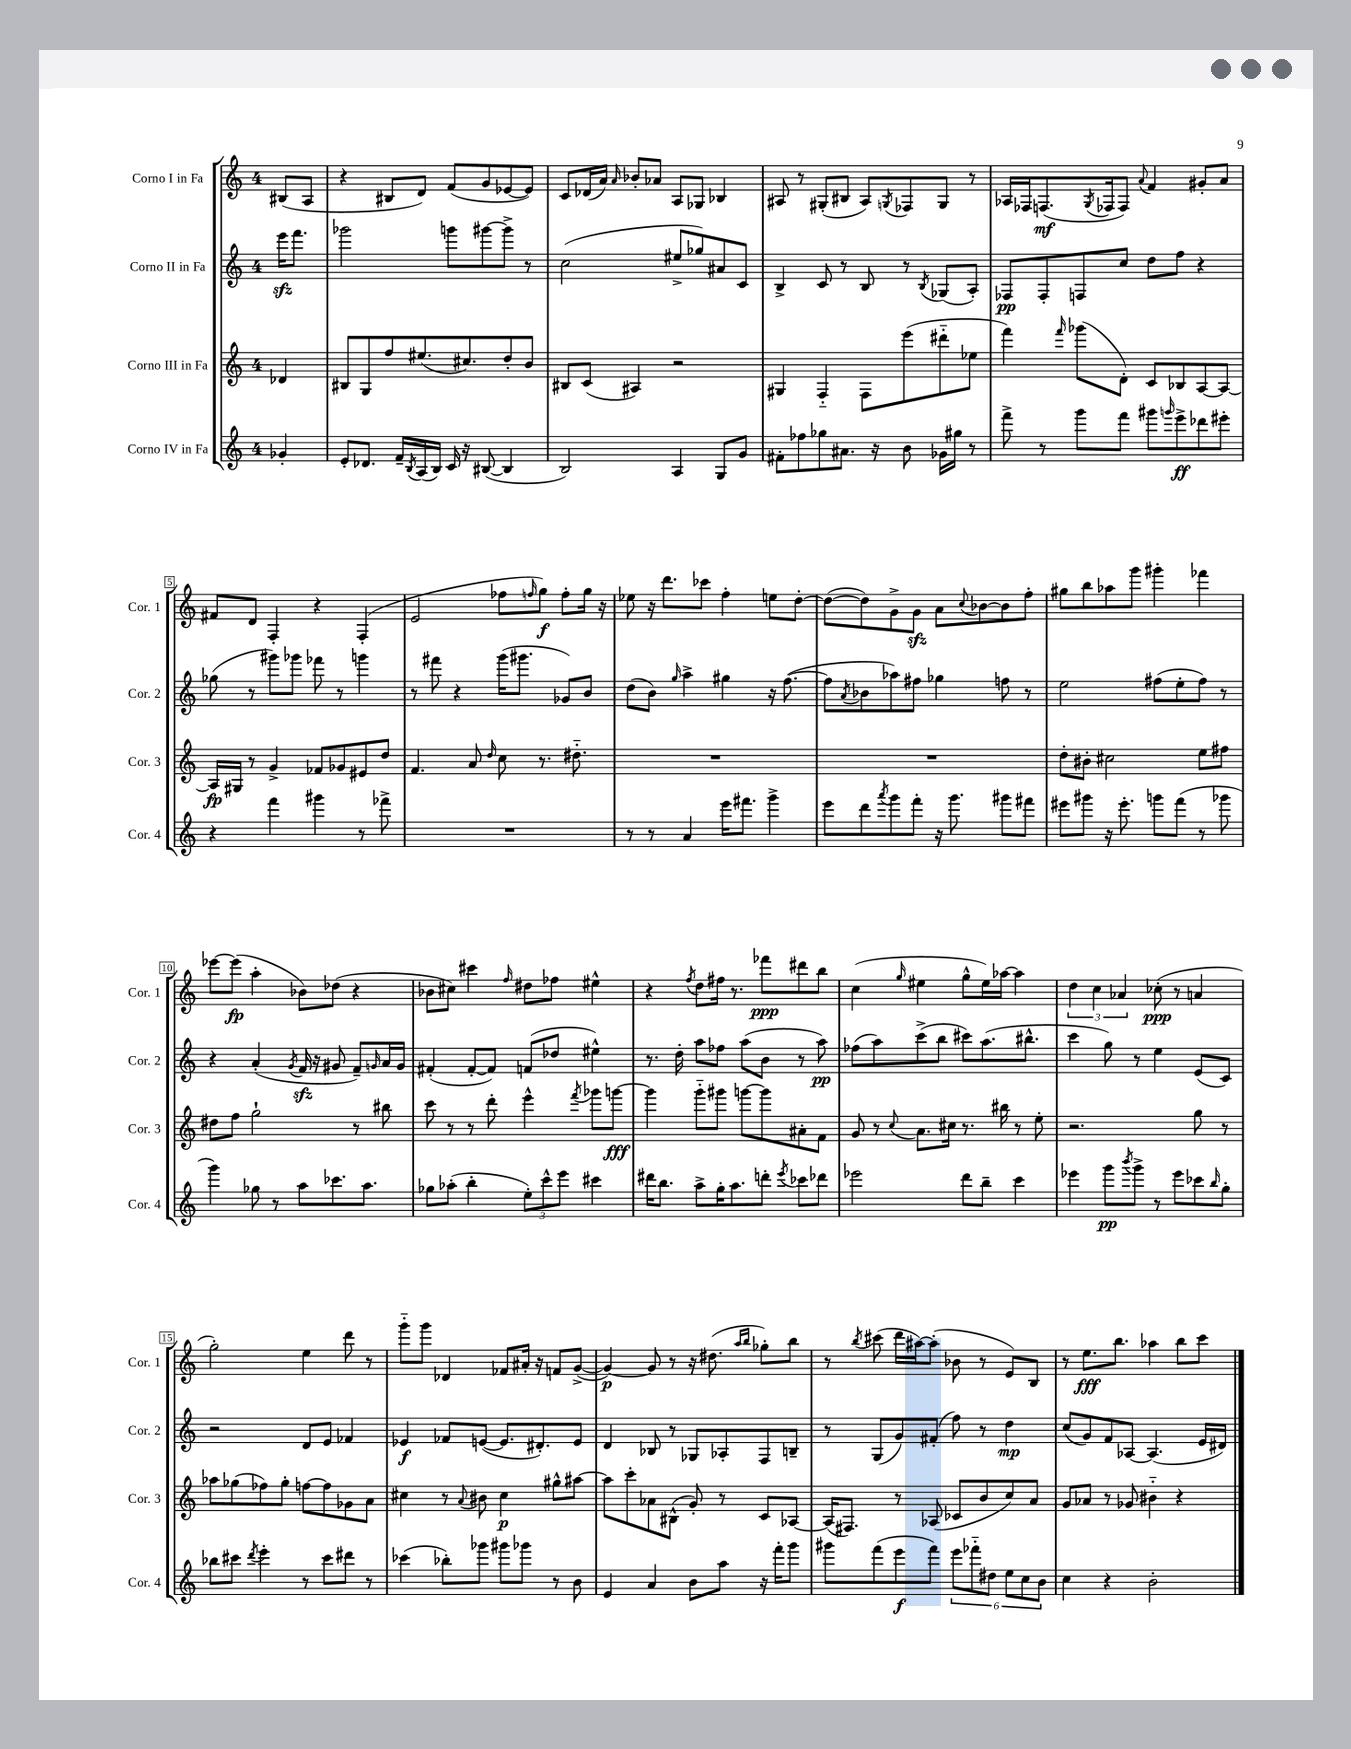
<<
\new StaffGroup <<
\new Staff = "s0" \with { instrumentName = "Corno I in Fa" shortInstrumentName = "Cor. 1" } {
    \clef treble \key c \major \once \override Staff.TimeSignature.style = #'single-digit \time 4/4 \partial 4
    bis8( a8 |
    r4 bis8 d'8) f'8( g'8 ees'8~ ees'8) |
    c'8 des'16( a'16) \grace { a'16 } bes'8-. aes'8 a8 ges8 bes4 |
    ais8 r8 gis8-.( bis8 ais8) \acciaccatura { g8 } fes8 g8 r8 |
    aes16 fes16 f8.\mf( \acciaccatura { g8 } fes16 fes8) \appoggiatura { a'8 } f'4 gis'8-. a'8 |
    fis'8 d'8 f4-. r4 f4-.( |
    e'2 fes''8 \grace { f''16 } g''8\f) f''8-. g''16 r16 |
    ees''8 r16 d'''8. ces'''8 f''4-. e''8 d''8~-. |
    d''8~( d''8) g'8-> g'8\sfz a'8 \appoggiatura { c''8 } bes'8~ bes'8 f''8-. |
    gis''8 b''8 aes''8 g'''8 gis'''4-. fes'''4 |
    ees'''8~ ees'''8\fp( a''4-. bes'8) des''8( r4 |
    bes'8 cis''8) cis'''4 \grace { f''16 } dis''8 fes''8 eis''4-^ |
    r4 \acciaccatura { f''8 } d''8 fis''16 r8. fes'''8\ppp dis'''8 b''8 |
    c''4( \grace { g''16 } eis''4 g''8-^ eis''16) aes''16~ aes''4 |
    \tuplet 3/2 { d''4 c''4 aes'4 } ces''8-.\ppp( r8 a'4 |
    g''2-.) e''4 d'''8 r8 |
    g'''8-_ g'''8 des'4 fes'8 ais'16-. r16 f'8 g'8~->( |
    g'4~\p) g'8 r8 r16 dis''8.( \grace { a''16 b''16 } ges''8-.) b''8 |
    r8 \acciaccatura { b''8 } cis'''8( d'''16 ais''16~) ais''8-.( bes'8 r8 e'8) b8 |
    r8 e''8.\fff b''8. aes''4 b''8 c'''8 \bar "|." |
}
\new Staff = "s1" \with { instrumentName = "Corno II in Fa" shortInstrumentName = "Cor. 2" } {
    \clef treble \key c \major \once \override Staff.TimeSignature.style = #'single-digit \time 4/4 \partial 4
    e'''16\sfz f'''8. |
    ges'''2 g'''8 gis'''8~ gis'''8-> r8 |
    c''2( eis''8-> ges''8) ais'8 c'8 |
    b4-> c'8 r8 b8 r8 \acciaccatura { b8 } ges8( a8-.) |
    fes8\pp fes8-. f8 c''8 d''8 f''8 r4 |
    ges''8( r8 gis'''8) ges'''8 fes'''8 r8 g'''4 |
    r8 fis'''8 r4 g'''16( gis'''8. ges'8) b'8 |
    d''8( b'8) \grace { g''16 } a''4-> gis''4 r16 f''8.~( |
    f''8 \acciaccatura { a'8 } bes'8 aes''8) fis''8 ges''4 f''8 r8 |
    e''2 fis''8( e''8-. fis''8) r8 |
    r4 a'4-.( \acciaccatura { g'8 } f'16\sfz r16 gis'8 f'8--) \grace { g'16 } a'16 g'16 |
    fis'4-.( fis'8~-. fis'8) f'8( des''8 eis''4-^) |
    r8. d''16-. a''8 fes''8 a''8( b'8 r8 a''8\pp) |
    fes''8( a''8) c'''8->( b''8 cis'''8) a''8.( bis''8.-^ |
    c'''4 g''8) r8 e''4 e'8( c'8) |
    r2 d'8 e'8 fes'4 |
    ees'4\f fes'8 e'8~( e'8. dis'8.-.) e'8 |
    d'4 bes8 r8 ges8 aes8-. f8 b8-- |
    r8 g8( g'8) fis'8-.( f''8) r8 d''4\mp |
    c''8( g'8) f'8 aes8~ aes4.( e'16 dis'16) \bar "|." |
}
\new Staff = "s2" \with { instrumentName = "Corno III in Fa" shortInstrumentName = "Cor. 3" } {
    \clef treble \key c \major \once \override Staff.TimeSignature.style = #'single-digit \time 4/4 \partial 4
    des'4 |
    bis8 g8 f''8 eis''8.( cis''8.) d''8-. b'8 |
    bis8 c'8( ais4) r2 |
    gis4 f4-_ f8 e'''8( dis'''8-_ ees''8 |
    f'''4) \grace { f'''16 } ges'''8( d'8-.) c'8 bes8 a8~ a8~ |
    a16\fp gis16 r8 g'4-> fes'8 ges'8 eis'8 d''8 |
    f'4. a'8 \grace { d''16 } c''8 r8. dis''8.-_ |
    R1 |
    R1 |
    d''8-. bis'8-. cis''2 e''8 fis''8 |
    dis''8 f''8 g''2-! r8 bis''8 |
    c'''8 r8 r8 d'''8-. e'''4-^ \acciaccatura { f'''8 } ges'''8 g'''8~\fff |
    g'''4 g'''8-_ gis'''8 g'''8~ g'''8 ais'8-. f'8 |
    g'8 r8 \appoggiatura { c''8 } a'8. cis''16 r8. bis''16 r8 e''8-. |
    r2. g''8 r8 |
    aes''8 ges''8( fes''8) ges''8-. f''8~ f''8 ges'8 a'8 |
    cis''4 r8 \appoggiatura { a'8 } bis'8 cis''4\p gis''8-^ ais''8~ |
    ais''8 c'''8-. aes'8 bis8-^( g'8-.) r8 c'8 aes8~ |
    aes16( fis8.) r8 aes8( ces'8 b'8 c''8) a'8 |
    g'8 aes'8 r8 ges'8 bis'4-_ r4 \bar "|." |
}
\new Staff = "s3" \with { instrumentName = "Corno IV in Fa" shortInstrumentName = "Cor. 4" } {
    \clef treble \key c \major \once \override Staff.TimeSignature.style = #'single-digit \time 4/4 \partial 4
    ges'4-. |
    e'8-. des'8. f'16-- \acciaccatura { b8 } a16( b16) c'16 r16 bis8~( bis4 |
    b2) a4 g8 g'8 |
    fis'8-. fes''8 ges''8 ais'8. r16 b'8 ges'16 gis''16 r8 |
    f'''8-> r8 g'''8 f'''8 gis'''8 \grace { g'''16 } e'''8->\ff des'''8 eis'''8-. |
    r4 f'''4 gis'''4 r8 fes'''8-> |
    R1 |
    r8 r8 a'4 e'''16 fis'''8. g'''4-> |
    e'''8 d'''8 \acciaccatura { a'''8 } g'''8 f'''8-. r16 g'''8. gis'''8 fis'''8 |
    eis'''8 gis'''8 r16 eis'''8.-. g'''8 f'''8( r8 ges'''8 |
    g'''4) ges''8 r8 a''8 ces'''8. a''8. |
    ges''8 aes''8-.( b''4-. \tuplet 3/2 { e''8-.) c'''8-^ e'''8 } cis'''4 |
    dis'''16 b''8. a''8-> g''16-. a''8. d'''8-. \acciaccatura { e'''8 } ces'''8 des'''8 |
    ees'''2 d'''8 b''8-- c'''4 |
    ees'''4 g'''8\pp \acciaccatura { b'''8 } g'''8-> r8 ees'''8 ces'''8 \grace { b''16 } g''8-. |
    bes''8 cis'''8 \acciaccatura { d'''8 } e'''4-. r8 cis'''8 dis'''8 r8 |
    ces'''4( bes''8-.) ges'''8 gis'''8 ges'''8 r8 b'8 |
    e'4 a'4 b'8 a''8 r16 f'''16-. g'''8 |
    gis'''8 f'''8( e'''8\f f'''8) \tuplet 6/4 { e'''8 fes'''8-_ dis''8 e''8 c''8 b'8 } |
    c''4 r4 b'2-. \bar "|." |
}
>>
>>
\layout { \context { \Score \override BarNumber.stencil = #(make-stencil-boxer 0.1 0.3 ly:text-interface::print) } }
